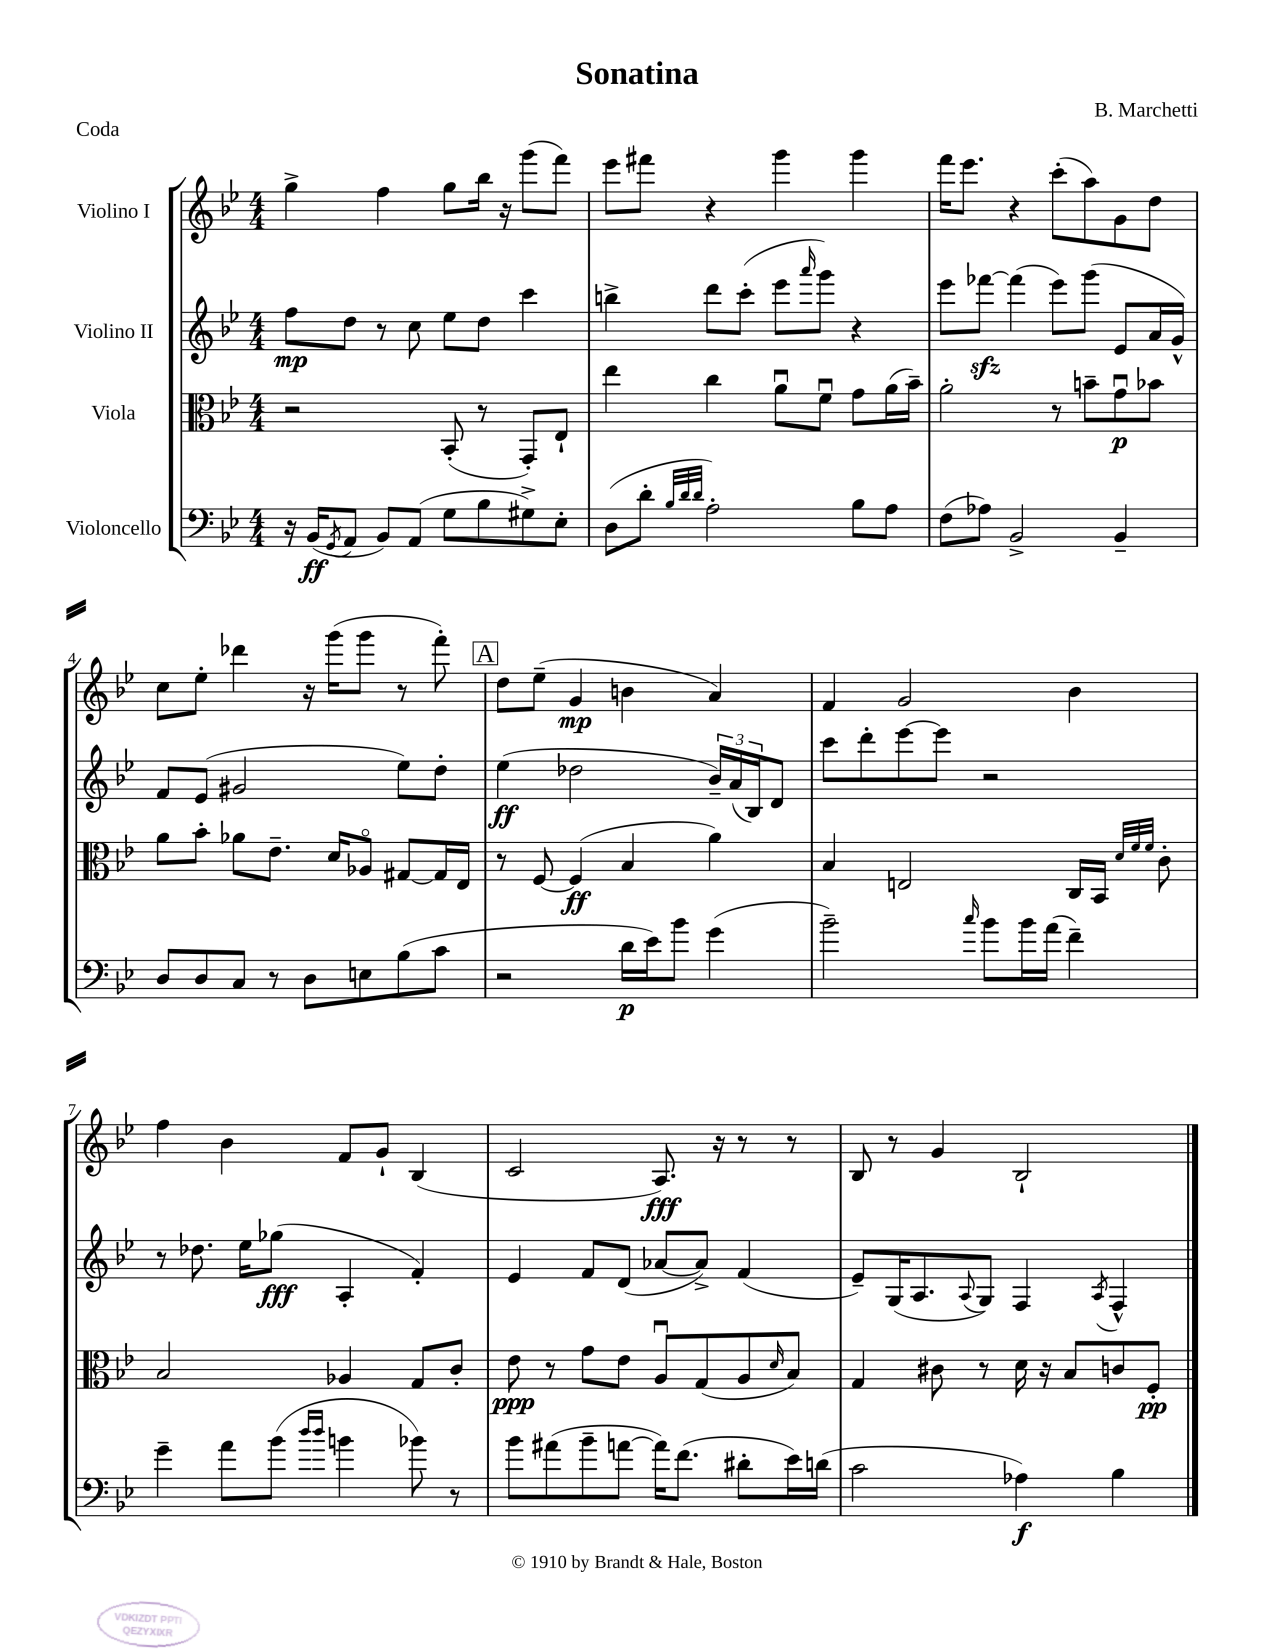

**kern	**dynam	**kern	**dynam	**kern	**dynam	**kern	**dynam
*part4	*part4	*part3	*part3	*part2	*part2	*part1	*part1
*staff4	*staff4	*staff3	*staff3	*staff2	*staff2	*staff1	*staff1
*I"Violoncello	*	*I"Viola	*	*I"Violino II	*	*I"Violino I	*
*clefF4	*	*clefC3	*	*clefG2	*	*clefG2	*
*k[b-e-]	*	*k[b-e-]	*	*k[b-e-]	*	*k[b-e-]	*
*M4/4	*	*M4/4	*	*M4/4	*	*M4/4	*
=1	=1	=1	=1	=1	=1	=1	=1
16r	.	2r	.	8ff\L	mp	4gg^\	.
(16BB-/KL	ff	.	.	.	.	.	.
8qGG/	.	.	.	.	.	.	.
8AA/J	.	.	.	8dd\J	.	.	.
8BB-/L)	.	.	.	8r	.	4ff\	.
(8AA/J	.	.	.	8cc\	.	.	.
8G\L	.	(8BB-'/	.	8ee-\L	.	8gg\L	.
8B-\	.	8r	.	8dd\J	.	16bb-\Jk	.
.	.	.	.	.	.	16r	.
8G#X^\)	.	8GG'/L)	.	4ccc\	.	(8ggg\L	.
8E-'\J	.	8E-`/J	.	.	.	8fff\J)	.
=2	=2	=2	=2	=2	=2	=2	=2
(8D\L	.	4ee-\	.	4bbn^\	.	8eee-\L	.
8d'\J	.	.	.	.	.	8fff#X\J	.
32qqB-/LLL	.	.	.	.	.	.	.
32qqd/	.	.	.	.	.	.	.
32qqd/JJJ	.	.	.	.	.	.	.
2A'\)	.	4cc\	.	8ddd\L	.	4r	.
.	.	.	.	(8ccc'\J	.	.	.
.	.	8au\L	.	8eee-\L	.	4ggg\	.
.	.	.	.	16qqaaa/	.	.	.
.	.	8fu\J	.	8ggg\J)	.	.	.
8B-\L	.	8g\L	.	4r	.	4ggg\	.
8A\J	.	(16a\L	.	.	.	.	.
.	.	16b-~\JJ)	.	.	.	.	.
=3	=3	=3	=3	=3	=3	=3	=3
(8F\L	.	2a'\	.	8eee-\L	.	16fff\KL	.
.	.	.	.	.	.	8.eee-\J	.
8A-X\J)	.	.	.	[8fff-Xzz\J	.	.	.
2BB-^/	.	.	.	(4fff-\]	.	4r	.
.	.	8r	.	8eee-\L)	.	(8ccc'\L	.
.	.	8bn~\L	.	(8ggg\J	.	8aa\)	.
4BB-~/	.	8gu\	p	8e-/L	.	8g\	.
.	.	8b-X\J	.	16a/L	.	8dd\J	.
.	.	.	.	16g^^/JJ)	.	.	.
!!LO:LB:g=z
=4	=4	=4	=4	=4	=4	=4	=4
8D/L	.	8a\L	.	8f/L	.	8cc\L	.
8D/	.	8b-'\J	.	(8e-/J	.	8ee-'\J	.
8C/J	.	8a-X\L	.	2g#X/	.	4ddd-X\	.
8r	.	8.e-~\J	.	.	.	.	.
8D\L	.	.	.	.	.	16r	.
.	.	16d/KL	.	.	.	(16ggg\KL	.
8En\	.	8A-X/J	.	.	.	8ggg\J	.
(8B-\	.	[8G#X/L	.	8ee-\L)	.	8r	.
8c\J	.	16G#/L]	.	8dd'\J	.	8fff'\)	.
.	.	16E-/JJ	.	.	.	.	.
!!LO:REH:place=s1:t=A
=5	=5	=5	=5	=5	=5	=5	=5
2r	.	8r	.	(4ee-\	ff	8dd\L	.
.	.	[8F/	.	.	.	(8ee-~\J	.
.	.	(4F/]	ff	2dd-X\	.	4g/	mp
16d\LL	p	4B-/	.	.	.	4bn\	.
16e-\J)	.	.	.	.	.	.	.
8b-\J	.	.	.	.	.	.	.
(4g\	.	4a\)	.	24b-~/LL)	.	4a/)	.
.	.	.	.	(24a/	.	.	.
.	.	.	.	24B-/J)	.	.	.
.	.	.	.	8d/J	.	.	.
=6	=6	=6	=6	=6	=6	=6	=6
2b-~\)	.	4B-/	.	8ccc\L	.	4f/	.
.	.	.	.	8ddd'\	.	.	.
.	.	2En/	.	[8eee-\	.	2g/	.
.	.	.	.	8eee-\J]	.	.	.
16qqcc/	.	.	.	.	.	.	.
8b-\L	.	.	.	2r	.	.	.
16b-\L	.	.	.	.	.	.	.
(16a\JJ	.	.	.	.	.	.	.
4f~\)	.	16C/LL	.	.	.	4b-\	.
.	.	16BB-/JJ	.	.	.	.	.
.	.	32qqd/LLL	.	.	.	.	.
.	.	32qqf/	.	.	.	.	.
.	.	32qqf/JJJ	.	.	.	.	.
.	.	8c'\	.	.	.	.	.
!!LO:LB:g=z
=7	=7	=7	=7	=7	=7	=7	=7
4g~\	.	2B-/	.	8r	.	4ff\	.
.	.	.	.	8.dd-X\	.	.	.
8a\L	.	.	.	.	.	4b-\	.
.	.	.	.	16ee-\KL	.	.	.
(8b-\J	.	.	.	(8gg-X\J	fff	.	.
16qqdd/LL	.	.	.	.	.	.	.
16qqdd/JJ	.	.	.	.	.	.	.
4bn\	.	4A-X/	.	4A'/	.	8f/L	.
.	.	.	.	.	.	8g`/J	.
8b-X\)	.	8G/L	.	4f'/)	.	(4B-/	.
8r	.	8c'/J	.	.	.	.	.
=8	=8	=8	=8	=8	=8	=8	=8
8b-\L	.	8e-\	ppp	4e-/	.	2c/	.
(8a#X\	.	8r	.	.	.	.	.
8b-~\	.	8g\L	.	8f/L	.	.	.
[8an\J	.	8e-\J	.	(8d/J	.	.	.
16a\KL])	.	8Au/L	.	[8a-X/L	.	8.A/)	fff
(8.f\J	.	.	.	.	.	.	.
.	.	(8G/	.	8a-^/J])	.	.	.
.	.	.	.	.	.	16r	.
8d#X'\L	.	8A/	.	(4f/	.	8r	.
.	.	16qqd/	.	.	.	.	.
16e-\L)	.	8B-/J)	.	.	.	8r	.
(16dn\JJ	.	.	.	.	.	.	.
=9	=9	=9	=9	=9	=9	=9	=9
2c\	.	4G/	.	8e-~/L)	.	8B-/	.
.	.	.	.	(16G/K	.	8r	.
.	.	.	.	8.A/	.	.	.
.	.	8c#X\	.	.	.	4g/	.
.	.	.	.	8qqA/	.	.	.
.	.	8r	.	8G/J)	.	.	.
4A-X\)	f	16d\	.	4F/	.	2B-`/	.
.	.	16r	.	.	.	.	.
.	.	8B-/L	.	.	.	.	.
.	.	.	.	8qA/	.	.	.
4B-\	.	8cn/	.	4F^^/	.	.	.
.	.	8F'/J	pp	.	.	.	.
==	==	==	==	==	==	==	==
*-	*-	*-	*-	*-	*-	*-	*-
